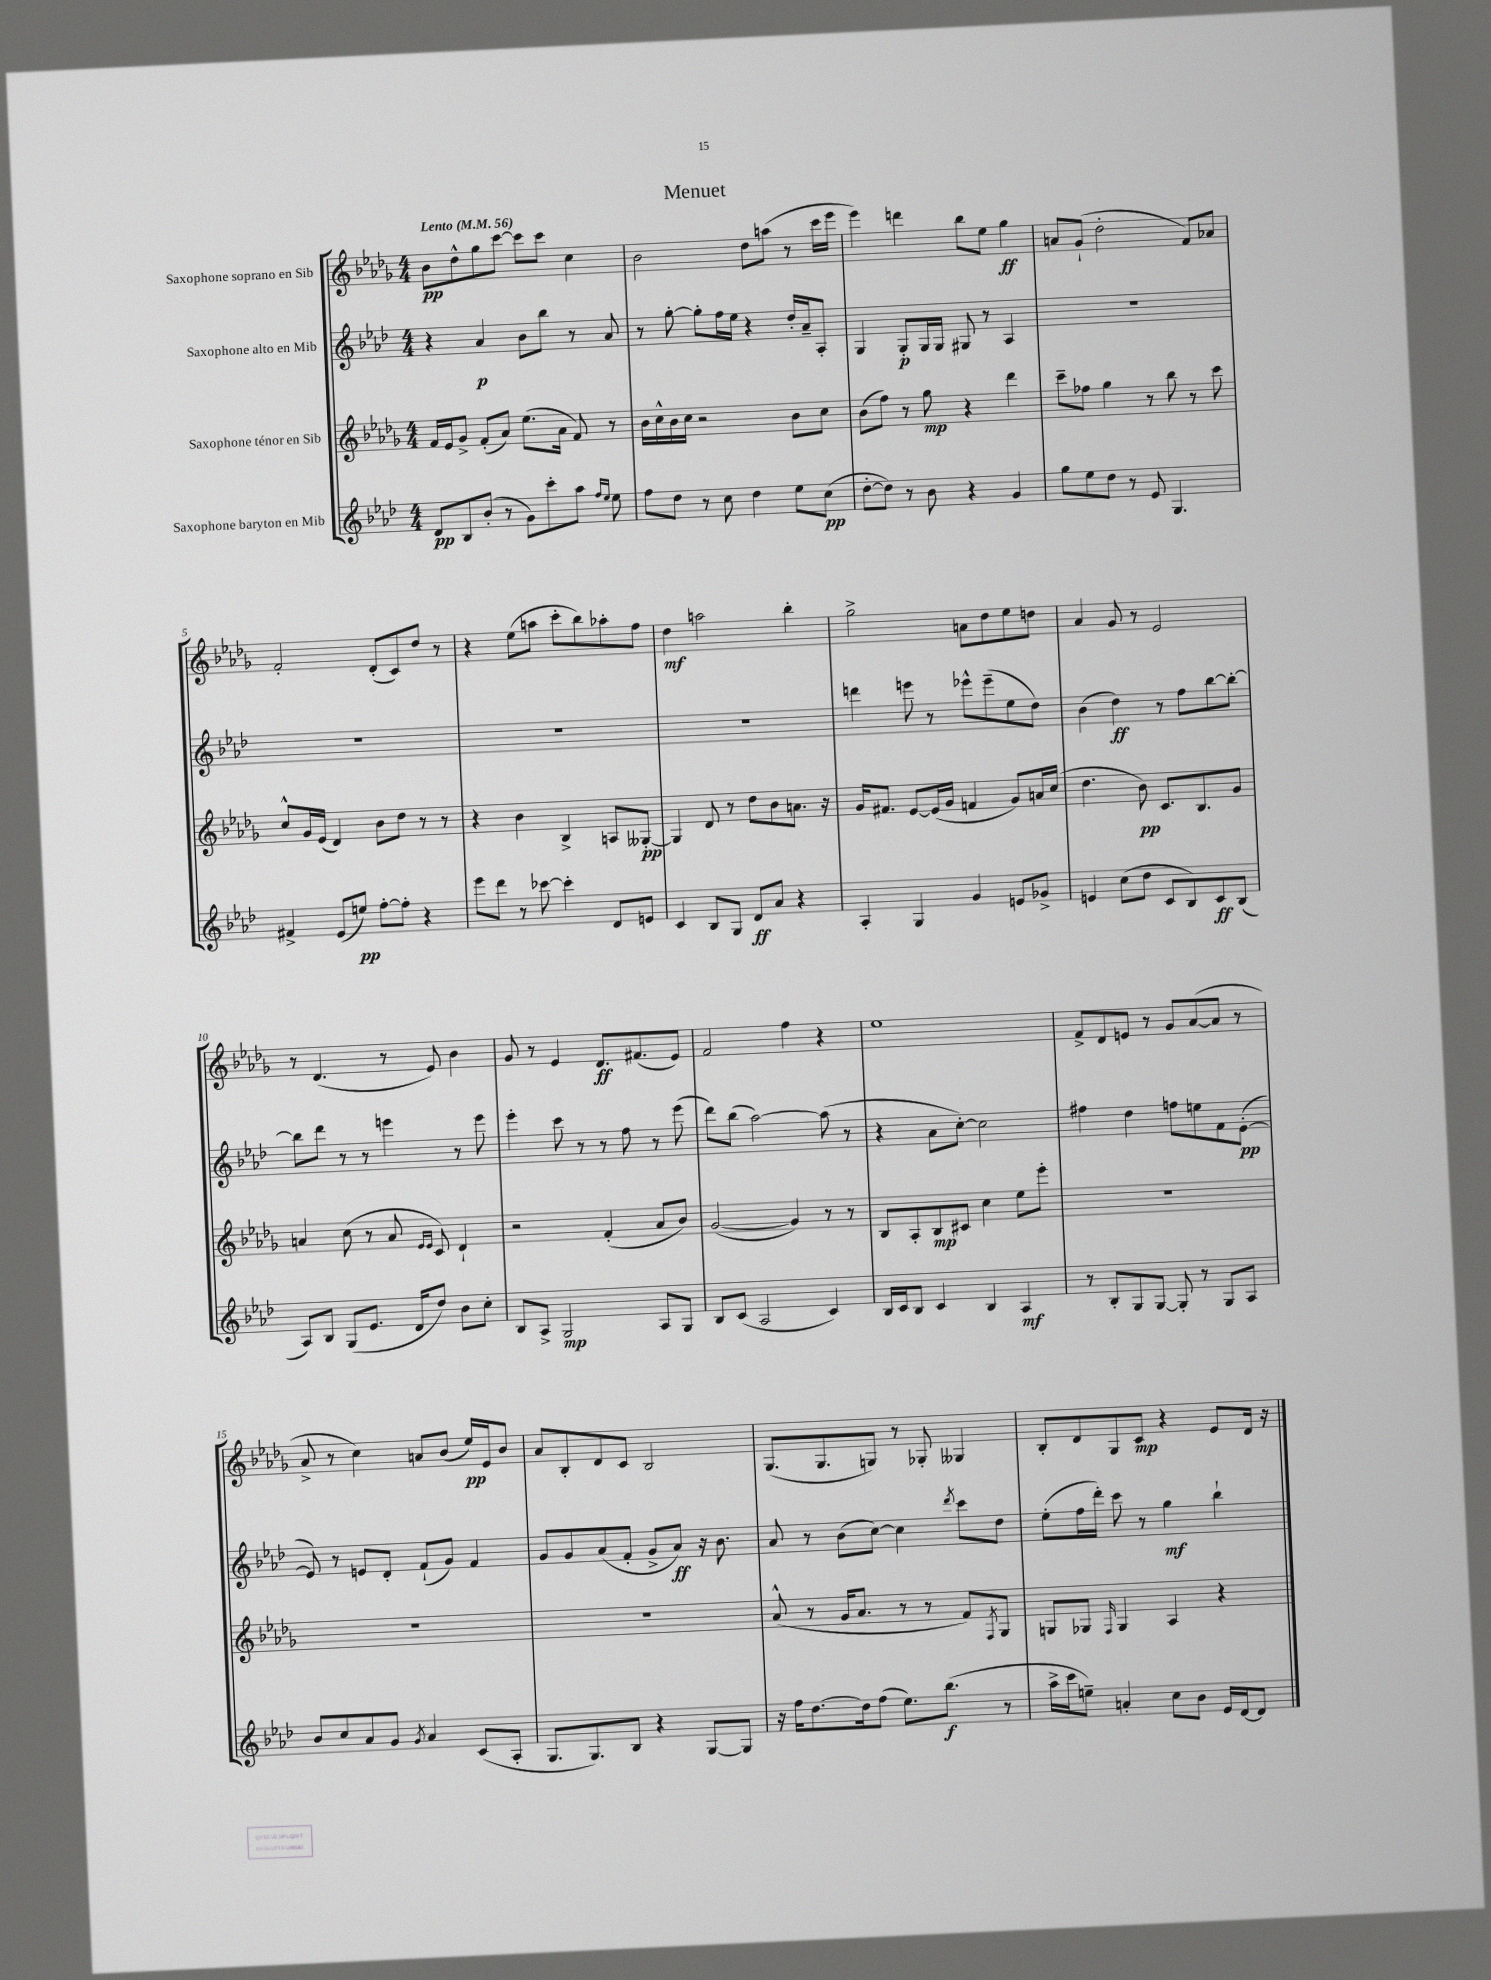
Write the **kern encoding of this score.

**kern	**dynam	**kern	**dynam	**kern	**dynam	**kern	**dynam
*part4	*part4	*part3	*part3	*part2	*part2	*part1	*part1
*staff4	*staff4	*staff3	*staff3	*staff2	*staff2	*staff1	*staff1
*I"Saxophone baryton en Mib	*	*I"Saxophone ténor en Sib	*	*I"Saxophone alto en Mib	*	*I"Saxophone soprano en Sib	*
*clefG2	*	*clefG2	*	*clefG2	*	*clefG2	*
*k[b-e-a-d-]	*	*k[b-e-a-d-g-]	*	*k[b-e-a-d-]	*	*k[b-e-a-d-g-]	*
*M4/4	*	*M4/4	*	*M4/4	*	*M4/4	*
*MM56	*	*MM56	*	*MM56	*	*MM56	*
=1	=1	=1	=1	=1	=1	=1	=1
!	!	!	!	!	!	!LO:TX:a:B:t=Lento	!
8d-/L	pp	16f/LL	.	4r	.	8b-\L	pp
.	.	16e-/J	.	.	.	.	.
8B-/	.	8g-^/J	.	.	.	8dd-^^\	.
(8b-'/J	.	(8f'/L	.	4a-/	p	8gg-\	.
8r	.	8a-/J)	.	.	.	[8ccc\J	.
8g\L)	.	(8.ee-\L	.	8b-\L	.	8ccc\L]	.
8ccc'\	.	.	.	8bb-\J	.	8ccc\J	.
.	.	16a-\Jk	.	.	.	.	.
8aa-\J	.	8f/)	.	8r	.	4cc\	.
16qqff/LL	.	.	.	.	.	.	.
16qqee-/JJ	.	.	.	.	.	.	.
8ee-\	.	8r	.	8a-/	.	.	.
=2	=2	=2	=2	=2	=2	=2	=2
8ff\L	.	16b-\LL	.	8r	.	2b-\	.
.	.	16cc^^\	.	.	.	.	.
8dd-\J	.	16b-\	.	[8gg'\	.	.	.
.	.	16cc\JJ	.	.	.	.	.
8r	.	2r	.	8gg'\L]	.	.	.
8cc\	.	.	.	16ff\L	.	.	.
.	.	.	.	16ee-\JJ	.	.	.
4dd-\	.	.	.	4r	.	8dd-\L	.
.	.	.	.	.	.	(8aan\J	.
8ee-\L	.	8b-\L	.	16dd-'/LL	.	8r	.
.	.	.	.	16a-~/J	.	.	.
(8cc\J	pp	8cc\J	.	8A-'/J	.	16ccc\LL	.
.	.	.	.	.	.	16eee-\JJ	.
=3	=3	=3	=3	=3	=3	=3	=3
[8dd-'\L	.	(8b-\L	.	4G/	.	4eee-\)	.
8dd-\J])	.	8ff\J)	.	.	.	.	.
8r	.	8r	.	8G'/L	p	4dddn\	.
8b-\	.	8gg-\	mp	16G/L	.	.	.
.	.	.	.	16G/JJ	.	.	.
4r	.	4r	.	8G#X/	.	8bb-\L	.
.	.	.	.	8r	.	8ee-\J	.
4g/	.	4ddd-\	.	4A-/	.	4gg-\	ff
=4	=4	=4	=4	=4	=4	=4	=4
8gg\L	.	8ccc~\L	.	1r	.	8an/L	.
8ee-\	.	8ff-X\J	.	.	.	(8g-`/J	.
8dd-\J	.	4gg-\	.	.	.	2dd-'\	.
8r	.	.	.	.	.	.	.
8e-/	.	8r	.	.	.	.	.
4.G/	.	8bb-\	.	.	.	.	.
.	.	8r	.	.	.	8f/L)	.
.	.	8ccc\	.	.	.	8a-X/J	.
!!LO:LB:g=z
=5	=5	=5	=5	=5	=5	=5	=5
4f#X^/	.	8cc^^/L	.	1r	.	2f'/	.
.	.	16g-/L	.	.	.	.	.
.	.	(16e-/JJ	.	.	.	.	.
(8e-/L	.	4d-/)	.	.	.	.	.
8een/J)	pp	.	.	.	.	.	.
[8ff'\L	.	8b-\L	.	.	.	(8d-'/L	.
8ff'\J]	.	8dd-\J	.	.	.	8c/)	.
4r	.	8r	.	.	.	8dd-/J	.
.	.	8r	.	.	.	8r	.
=6	=6	=6	=6	=6	=6	=6	=6
8eee-\L	.	4r	.	1r	.	4r	.
8ddd-\J	.	.	.	.	.	.	.
8r	.	4b-\	.	.	.	(8ee-\L	.
[8ccc-X\	.	.	.	.	.	8aan\J	.
4ccc-'\]	.	4B-^/	.	.	.	8ccc'\L	.
.	.	.	.	.	.	8bb-\)	.
8d-/L	.	8An/L	.	.	.	8aa-X'\	.
8en/J	.	[8G--X'/J	pp	.	.	8ff\J	.
=7	=7	=7	=7	=7	=7	=7	=7
4c/	.	4G--/]	.	1r	.	4dd-\	mf
8B-/L	.	8d-/	.	.	.	2aan\	.
8G/J	.	8r	.	.	.	.	.
8d-/L	ff	8dd-\L	.	.	.	.	.
8a-/J	.	8b-\	.	.	.	.	.
4r	.	8.an\J	.	.	.	4bb-'\	.
.	.	16r	.	.	.	.	.
=8	=8	=8	=8	=8	=8	=8	=8
4A-'/	.	16g-/KL	.	4dddn\	.	2gg-^\	.
.	.	8.f#X/J	.	.	.	.	.
4G/	.	[8e-/L	.	8eeen\	.	.	.
.	.	(16e-/L]	.	8r	.	.	.
.	.	16g-/JJ	.	.	.	.	.
4g/	.	4fn/	.	8eee-X^^\L	.	8an\L	.
.	.	.	.	(8eee-~\	.	8dd-\	.
8en/L	.	8g-/L)	.	8ee-\	.	8ee-\	.
8g-X^/J	.	16an/L	.	8dd-\J)	.	8ddn\J	.
.	.	(16cc/JJ	.	.	.	.	.
=9	=9	=9	=9	=9	=9	=9	=9
4en/	.	4.dd-\	.	(4b-\	.	4a-/	.
(8cc\L	.	.	.	4dd-\)	ff	8g-/	.
8dd-\J	.	8b-\)	pp	.	.	8r	.
8c/L	.	8.c/L	.	8r	.	2e-/	.
8B-/)	.	.	.	8ff\L	.	.	.
.	.	8.B-/	.	.	.	.	.
8c/	ff	.	.	[8bb-\	.	.	.
(8B-/J	.	8g-/J	.	8bb-'\J_	.	.	.
!!LO:LB:g=z
=10	=10	=10	=10	=10	=10	=10	=10
8A-/L)	.	4an/	.	8bb-\L]	.	8r	.
8B-/J	.	.	.	8ddd-\J	.	(4.d-/	.
(8G/L	.	(8cc\	.	8r	.	.	.
8.e-/J	.	8r	.	8r	.	.	.
.	.	8a/	.	4eeen\	.	8r	.
16d-/KL	.	.	.	.	.	.	.
.	.	16qqe-/LL	.	.	.	.	.
.	.	16qqe-/JJ	.	.	.	.	.
8dd-/J)	.	8c/)	.	.	.	8e-/)	.
8b-\L	.	4d-`/	.	8r	.	4b-\	.
8cc'\J	.	.	.	8eee\	.	.	.
=11	=11	=11	=11	=11	=11	=11	=11
8B-/L	.	2r	.	4eee-'\	.	8g-/	.
8A-^/J	.	.	.	.	.	8r	.
2G/	mp	.	.	8ccc\	.	4e-/	.
.	.	.	.	8r	.	.	.
.	.	(4f'/	.	8r	.	8.d-/L	ff
.	.	.	.	8ff\	.	.	.
.	.	.	.	.	.	(8.f#X/	.
8A-/L	.	8a-/L	.	8r	.	.	.
8G/J	.	8b-/J)	.	(8eee-\	.	8e-/J)	.
=12	=12	=12	=12	=12	=12	=12	=12
8B-/L	.	([2g-/	.	8ddd-\L)	.	2f/	.
(8c/J	.	.	.	(8bb-\J	.	.	.
2A-/	.	.	.	[2aa-\)	.	.	.
.	.	4g-/])	.	.	.	4ff\	.
4c/)	.	8r	.	(8aa-\]	.	4r	.
.	.	8r	.	8r	.	.	.
=13	=13	=13	=13	=13	=13	=13	=13
16B-/LL	.	8B-/L	.	4r	.	1ee-	.
16c/J	.	.	.	.	.	.	.
8B-/J	.	8A-'/	.	.	.	.	.
4c/	.	8B-/	mp	8a-\L	.	.	.
.	.	8c#X/J	.	[8cc'\J)	.	.	.
4B-/	.	4cc\	.	2cc\]	.	.	.
4A-/	mf	8ee-\L	.	.	.	.	.
.	.	8eee-'\J	.	.	.	.	.
=14	=14	=14	=14	=14	=14	=14	=14
8r	.	1r	.	4ff#X\	.	8f^/L	.
8B-'/L	.	.	.	.	.	8d-/	.
8G/	.	.	.	4dd-\	.	8en/J	.
[8G/J	.	.	.	.	.	8r	.
8G'/]	.	.	.	8ffn\L	.	8g-/L	.
8r	.	.	.	8een\	.	([8a-/	.
8G/L	.	.	.	8f\	.	8a-/J]	.
8A-/J	.	.	.	([8e-'\J	pp	8r	.
!!LO:LB:g=z
=15	=15	=15	=15	=15	=15	=15	=15
8b-/L	.	1r	.	8e-/])	.	8a-^/	.
8cc/	.	.	.	8r	.	8r	.
8a-/	.	.	.	8en/L	.	4cc\)	.
8g/J	.	.	.	8d-'/J	.	.	.
8qg/	.	.	.	.	.	.	.
4a-/	.	.	.	(8f`/L	.	8an/L	.
.	.	.	.	8g/J)	.	(8b-/J	.
(8c/L	.	.	.	4f/	.	16ee-/LL)	pp
.	.	.	.	.	.	16e-/J	.
8A-'/J	.	.	.	.	.	8b-/J	.
=16	=16	=16	=16	=16	=16	=16	=16
8.G/L	.	1r	.	8g/L	.	8a-/L	.
.	.	.	.	8g/	.	8B-'/	.
8.G/)	.	.	.	.	.	.	.
.	.	.	.	(8a-/	.	8d-/	.
8B-/J	.	.	.	8f'/J	.	8c/J	.
4r	.	.	.	8g^/L	.	2B-/	.
.	.	.	.	8a-/J)	ff	.	.
[8G/L	.	.	.	16r	.	.	.
.	.	.	.	8.b-\	.	.	.
8G/J]	.	.	.	.	.	.	.
=17	=17	=17	=17	=17	=17	=17	=17
16r	.	(8a-^^/	.	8a-/	.	(8.G-/L	.
16ff\KL	.	.	.	.	.	.	.
[8.dd-\	.	8r	.	8r	.	.	.
.	.	.	.	.	.	8.G-/	.
.	.	16g-/KL	.	(8b-\L	.	.	.
16dd-\k]	.	8.a-/J	.	.	.	.	.
(8ff\J	.	.	.	[8cc\J)	.	8Gn/J)	.
8.ee-\L)	.	8r	.	4cc\]	.	8r	.
.	.	8r	.	.	.	8G-X'/	.
(8.bb-\J	f	.	.	.	.	.	.
.	.	.	.	8qddd-/	.	.	.
.	.	8f/L)	.	8ccc\L	.	4G--X/	.
.	.	8qF/	.	.	.	.	.
8r	.	8G-/J	.	8dd-\J	.	.	.
=18	=18	=18	=18	=18	=18	=18	=18
16aa-^\LL	.	8Gn/L	.	(8ee-'\L	.	8B-'/L	.
16ccc\J	.	.	.	.	.	.	.
8een~\J)	.	8G-X/J	.	16ff\L	.	8d-/	.
.	.	.	.	16ddd-'\JJ)	.	.	.
.	.	16qqF/	.	.	.	.	.
4an'/	.	4G-/	.	8ccc\	.	8G-/	.
.	.	.	.	8r	.	8c/J	mp
8cc\L	.	4A-/	.	4gg\	mf	4r	.
8b-\J	.	.	.	.	.	.	.
16e-/LL	.	4r	.	4bb-`\	.	8e-/L	.
[16d-/J	.	.	.	.	.	.	.
8d-/J]	.	.	.	.	.	16d-/Jk	.
.	.	.	.	.	.	16r	.
==	==	==	==	==	==	==	==
*-	*-	*-	*-	*-	*-	*-	*-
